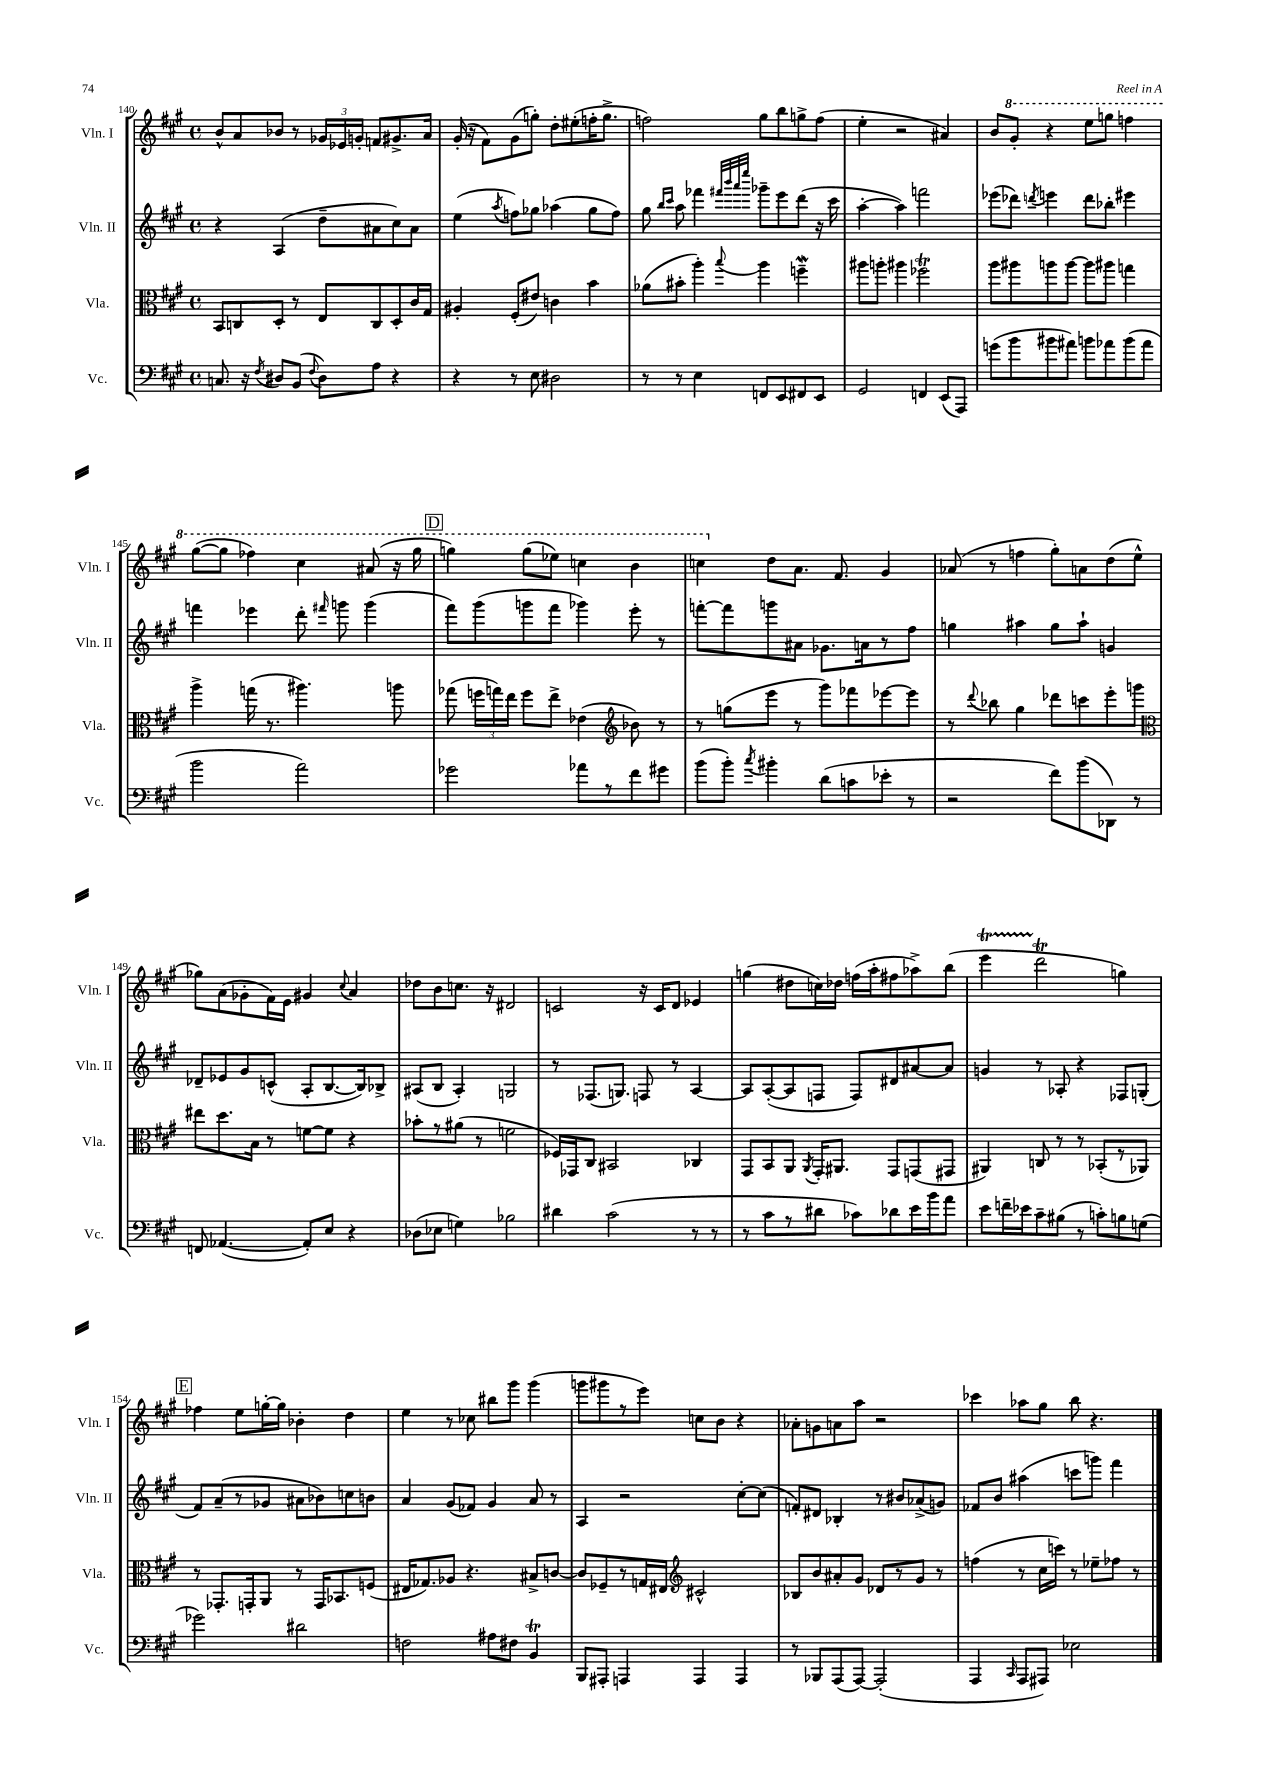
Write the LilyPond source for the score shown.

<<
\new StaffGroup <<
\new Staff = "s0" \with { instrumentName = "Vln. I" shortInstrumentName = "Vln. I" } {
    \clef treble \key a \major \defaultTimeSignature \time 4/4
    \autoBeamOff b'8[-^ a'8 bes'8] r8 \tuplet 3/2 { ges'16[ ees'16 g'16]-. } f'8[ gis'8.-> a'16] |
    gis'16-.( r16 fis'8[) gis'8( g''8]-.) d''8[-. eis''8-.( f''16-. g''8.]-> |
    f''2) gis''8[ b''8 g''8-> f''8]( |
    e''4-. r2 ais'4) |
    b'8[ \ottava #1 gis''8]-. r4 e'''8[ g'''8] f'''4 |
    gis'''8[~( gis'''8] fes'''4) cis'''4 ais''8( r16 gis'''16 |
    \mark \markup { \box "D" } g'''4) g'''8[( ees'''8]) c'''4 b''4 |
    c'''4 \ottava #0 d''8[ a'8.] fis'8. gis'4 |
    aes'8( r8 f''4 gis''8[-.) a'8 d''8( e''8]-^ |
    ges''8[) a'8( ges'8-. fis'16) e'16] gis'4 \appoggiatura { cis''8 } a'4 |
    des''8[ b'8 c''8.] r16 dis'2 |
    c'2 r16 c'16[ d'8] ees'4 |
    g''4( dis''8[ c''16) des''16] f''16[( a''16-. fis''8 aes''8->) b''8]( |
    e'''4\startTrillSpan d'''2\trill\stopTrillSpan g''4) |
    \mark \markup { \box "E" } fes''4 e''8[ g''16~-. g''16] bes'4-. d''4 |
    e''4 r8 ces''8 bis''8[ gis'''8] gis'''4( |
    g'''8[ gis'''8 r8 e'''8]) c''8[ b'8] r4 |
    aes'8[-. g'8 a'8 a''8] r2 |
    ces'''4 aes''8[ gis''8] b''8 r4. \bar "|." |
}
\new Staff = "s1" \with { instrumentName = "Vln. II" shortInstrumentName = "Vln. II" } {
    \clef treble \key a \major \defaultTimeSignature \time 4/4
    \autoBeamOff r4 a4( d''8[-- ais'8 cis''8) ais'8] |
    e''4( \acciaccatura { a''8 } f''8[) ges''8] aes''4( ges''8[ f''8]) |
    gis''8 \grace { b''16[ cis'''16] } a''8 fes'''4 \grace { fis'''32[ b'''32 a'''32 e''''32] } ges'''8[-- e'''8 d'''8]( r16 cis'''16 |
    a''4~-. a''4) f'''2 |
    ees'''8[( des'''8]) \acciaccatura { d'''8 } e'''4 d'''8[ bes''8]-. eis'''4 |
    f'''4 ees'''4 d'''8-. \grace { fis'''16 } g'''8 g'''4( |
    \mark \markup { \box "D" } fis'''8[) gis'''8( g'''8 fis'''8] ges'''4) e'''8-. r8 |
    f'''8[~-. f'''8 g'''8 ais'8] ges'8.[ a'16 r8 fis''8] |
    g''4 ais''4 g''8[ ais''8]-! g'4 |
    des'8[-- ees'8 gis'8 c'8]-^( a8[-. b8.~ b16) bes8]-> |
    ais8[( b8] ais4-.) g2 |
    r8 fes8.[( g8.]) f8 r8 a4~ |
    a8[ a8~-.( a8 f8] f8[) dis'8 ais'8~ ais'8] |
    g'4 r8 aes8-. r4 fes8[ g8]-.( |
    \mark \markup { \box "E" } fis'8[) a'8--( r8 ges'8] ais'8[ bes'8) c''8 b'8] |
    a'4 gis'8[( fes'8]) gis'4 a'8 r8 |
    a4 r2 cis''8[~-. cis''8]( |
    f'8[-.) dis'8] bes4-. r8 bis'8[ aes'8->( g'8]) |
    fes'8[ b'8] ais''4( c'''8[ g'''8]) fis'''4 \bar "|." |
}
\new Staff = "s2" \with { instrumentName = "Vla." shortInstrumentName = "Vla." } {
    \clef alto \key a \major \defaultTimeSignature \time 4/4
    \autoBeamOff b,8[ c8 d8]-. r8 e8[ c8 d8-. cis'16 gis16] |
    ais4-. fis8[-.( eis'8]) c'4 b'4 |
    aes'8[( bis'8]-. a''4-.) \appoggiatura { b''8 } a''4 f''4--\mordent |
    ais''8[ a''8]-. ais''4 fes''2\trill |
    a''8[ ais''8 a''8 a''8]~ a''8[ ais''8] g''4 |
    a''4-> g''16( r8. ais''4.) a''8 |
    \mark \markup { \box "D" } ges''8( \tuplet 3/2 { f''16[ g''16) e''16] } f''8[ e''8]-> ees'4( \clef treble bes'8) r8 |
    r8 g''8[( e'''8] r8 gis'''8[) fes'''8 ees'''8~ ees'''8] |
    r8 \appoggiatura { d'''8 } bes''8 gis''4 des'''8[ c'''8 e'''8-. g'''8] |
    \clef alto eis''8[ d''8. b16] r8 f'8[~ f'8] r4 |
    bes'8[-. r8 ais'8]( r8 f'2 |
    fes16[) ges,16 cis8] bis,2 ces4 |
    gis,8[ b,8 a,8] \acciaccatura { a,8 } gis,16[-. ais,8.] gis,8[ g,8( gis,8] |
    ais,4) c8 r8 r8 bes,8[-.( r8 aes,8]) |
    \mark \markup { \box "E" } r8 ges,8.[-. g,16-. a,8] r8 g,16[ bes,8. f8]( |
    eis16[ ges8.) aes8] r4. bis8[-> c'8]~ |
    c'8[ fes8-- r8 g16 eis16] \clef treble cis'2-^ |
    bes8[ b'8 ais'8-. gis'8] des'8[ r8 gis'8] r8 |
    f''4( r8 cis''16[ c'''16]) r8 ees''8[-- fes''8] r8 \bar "|." |
}
\new Staff = "s3" \with { instrumentName = "Vc." shortInstrumentName = "Vc." } {
    \clef bass \key a \major \defaultTimeSignature \time 4/4
    \autoBeamOff c8. r16 \acciaccatura { fis8 } dis8[ b,8]( \appoggiatura { fis8 } dis8[) a8] r4 |
    r4 r8 e8 dis2 |
    r8 r8 e4 f,8[ e,8 fis,8 e,8] |
    gis,2 f,4 e,8[( a,,8]) |
    g'8[( b'8 bis'8 ais'8]) b'8[ aes'8 b'8( aes'8] |
    b'2 a'2) |
    \mark \markup { \box "D" } ges'2 aes'8[ r8 fis'8 gis'8] |
    b'8[( b'8]-.) \acciaccatura { cis''8 } bis'4-. d'8[( c'8 ees'8]-. r8 |
    r2 fis'8[) b'8( des,8]) r8 |
    f,8 aes,4.~( aes,8[-.) e8] r4 |
    des8[( ees8] g4) bes2 |
    dis'4 cis'2( r8 r8 |
    r8 cis'8[ r8 dis'8] ces'8[) des'8 e'16 b'16 a'8] |
    e'8[ f'16-- ees'16 cis'8-- bis8]( r8 c'8[-.) b8 g8]( |
    \mark \markup { \box "E" } ges'2) dis'2 |
    f2 ais8[ fis8] b,4\trill |
    b,,8[ ais,,8]-. a,,4 a,,4 a,,4 |
    r8 bes,,8[ a,,8( a,,8]~) a,,2-.( |
    a,,4 \grace { cis,16 } a,,8[ ais,,8]) ees2 \bar "|." |
}
>>
>>
\layout { \context { \Score currentBarNumber = #140 } }
